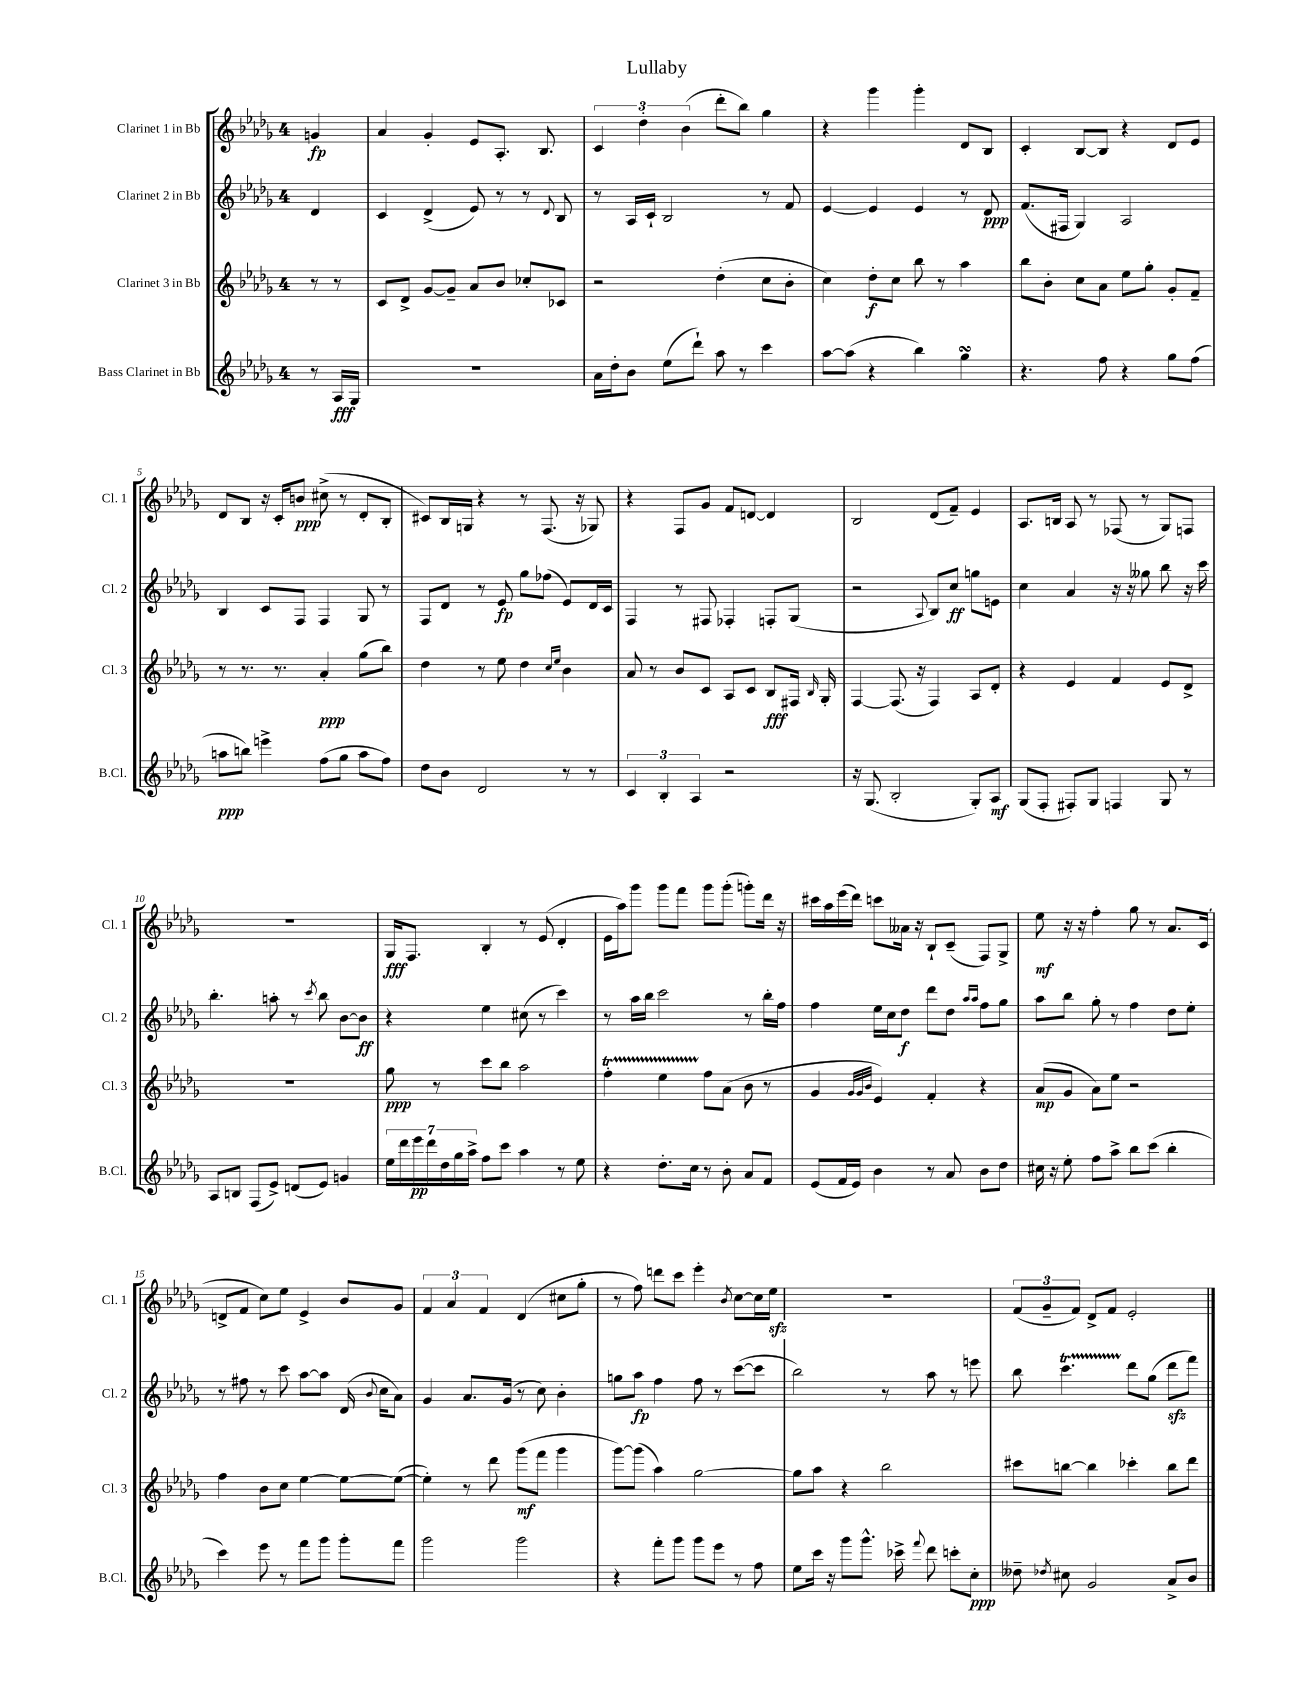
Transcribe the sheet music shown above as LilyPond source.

\header { title = "Lullaby" }
<<
\new StaffGroup <<
\new Staff = "s0" \with { instrumentName = "Clarinet 1 in Bb" shortInstrumentName = "Cl. 1" } {
    \clef treble \key des \major \once \override Staff.TimeSignature.style = #'single-digit \time 4/4 \partial 4
    \autoBeamOff g'4\fp |
    aes'4 ges'4-. ees'8[ aes8.]-. bes8. |
    \tuplet 3/2 { c'4 des''4-. bes'4( } des'''8[-. bes''8]) ges''4 |
    r4 ges'''4 ges'''4-. des'8[ bes8] |
    c'4-. bes8[~ bes8] r4 des'8[ ees'8] |
    des'8[ bes8] r16 c'16[-. b'8]\ppp cis''8->( r8 des'8[-. bes8]-. |
    cis'8[) bes16 g16] r4 r8 f8.( r16 ges8) |
    r4 f8[ ges'8] f'8[ d'8]~ d'4 |
    bes2 des'8[( f'8]--) ees'4 |
    aes8.[ b16] aes8 r8 fes8( r8 ges8[) f8] |
    R1 |
    ges16[\fff f8.] bes4-. r8 ees'8( des'4-. |
    ees'16[ aes''16) ges'''8] ges'''8[ f'''8] ges'''8[ ges'''8]-.( g'''8[-.) des'''16] r16 |
    cis'''16[ aes''16 ees'''16( des'''16]) c'''8[ aeses'16] r16 bes8[-! c'8]--( f8[) ges8]-> |
    ees''8\mf r16 r16 f''4-. ges''8 r8 aes'8.[ c'16]( |
    d'8[-> f'8] c''8[) ees''8] ees'4-> bes'8[ ges'8] |
    \tuplet 3/2 { f'4 aes'4 f'4 } des'4( cis''8[ ges''8]-. |
    r8 f''8) d'''8[ c'''8] ees'''4-. \acciaccatura { bes'8 } c''8[~ c''16 ees''16]\sfz |
    R1 |
    \tuplet 3/2 { f'8[( ges'8-- f'8]) } des'8[-> f'8] ees'2-. \bar "|." |
}
\new Staff = "s1" \with { instrumentName = "Clarinet 2 in Bb" shortInstrumentName = "Cl. 2" } {
    \clef treble \key des \major \once \override Staff.TimeSignature.style = #'single-digit \time 4/4 \partial 4
    \autoBeamOff des'4 |
    c'4 des'4->( ees'8) r8 r8 \appoggiatura { des'8 } bes8 |
    r8 aes16[ c'16]-! bes2 r8 f'8 |
    ees'4~ ees'4 ees'4 r8 des'8\ppp |
    f'8.[( fis16] ges4) aes2 |
    bes4 c'8[ f8] f4 ges8 r8 |
    f8[ des'8] r8 ees'8\fp ges''8[ fes''8]( ees'8[) des'16 c'16] |
    f4 r8 fis8 fes4-. f8[-. ges8]( |
    r2 \appoggiatura { aes8 } bes8[) c''8]\ff g''8[ e'8] |
    c''4 aes'4 r16 r16 geses''8 bes''8 r16 c'''16 |
    bes''4.-. a''8-. r8 \acciaccatura { c'''8 } bes''8 bes'8[~ bes'8]\ff |
    r4 ees''4 cis''8( r8 c'''4) |
    r8 aes''16[ bes''16] c'''2 r8 bes''16[-. f''16] |
    f''4 ees''16[ c''16 des''8]\f des'''8[ des''8] \grace { aes''16[ aes''16] } f''8[ ges''8] |
    aes''8[ bes''8] ges''8-. r8 f''4 des''8[ ees''8]-. |
    r8 fis''8 r8 c'''8 aes''8[~ aes''8] des'16( \appoggiatura { bes'8 } c''16[ aes'8]) |
    ges'4 aes'8.[ ges'16]( r8 c''8) bes'4-. |
    g''8[ aes''8]\fp f''4 f''8 r8 c'''8[~( c'''8] |
    bes''2) r8 aes''8 r8 e'''8 |
    bes''8 c'''4.\startTrillSpan des'''8[\stopTrillSpan ges''8]( des'''8[\sfz f'''8]) \bar "|." |
}
\new Staff = "s2" \with { instrumentName = "Clarinet 3 in Bb" shortInstrumentName = "Cl. 3" } {
    \clef treble \key des \major \once \override Staff.TimeSignature.style = #'single-digit \time 4/4 \partial 4
    \autoBeamOff r8 r8 |
    c'8[ des'8]-> ges'8[~ ges'8]-- aes'8[ bes'8] ces''8[-. ces'8] |
    r2 des''4-.( c''8[ bes'8]-. |
    c''4) des''8[-.\f c''8] bes''8 r8 aes''4 |
    bes''8[ bes'8]-. c''8[ aes'8] ees''8[ ges''8]-. ges'8[-. f'8]-- |
    r8 r8. r8. aes'4-.\ppp ges''8[( bes''8]) |
    des''4 r8 ees''8 des''4 \grace { c''16[ ees''16] } bes'4 |
    aes'8 r8 bes'8[ c'8] aes8[ c'8] bes8[\fff fis16] \grace { bes16 } ges16-. |
    f4~ f8.( r16 f4) aes8[ des'8]-. |
    r4 ees'4 f'4 ees'8[ des'8]-> |
    R1 |
    ges''8\ppp r8 c'''8[ bes''8] aes''2 |
    f''4-.\startTrillSpan ees''4 f''8[\stopTrillSpan aes'8]( bes'8 r8 |
    ges'4 \grace { ges'32[ ges'32 bes'32] } ees'4) f'4-. r4 |
    aes'8[\mp( ges'8] aes'8[) ees''8] r2 |
    f''4 bes'8[ c''8] ees''4~ ees''8[~ ees''8]~( |
    ees''4-.) r8 des'''8 ges'''8[\mf( f'''8] ges'''4 |
    ges'''8[~) ges'''8]( aes''4) ges''2~ |
    ges''8[ aes''8] r4 bes''2 |
    cis'''8[ b''8]~ b''4 ces'''4-. b''8[ des'''8] \bar "|." |
}
\new Staff = "s3" \with { instrumentName = "Bass Clarinet in Bb" shortInstrumentName = "B.Cl." } {
    \clef treble \key des \major \once \override Staff.TimeSignature.style = #'single-digit \time 4/4 \partial 4
    \autoBeamOff r8 aes16[\fff ges16] |
    R1 |
    aes'16[ des''16-. bes'8] ees''8[( des'''8]-!) aes''8 r8 c'''4 |
    aes''8[~ aes''8]( r4 bes''4) ges''4\turn |
    r4. f''8 r4 ges''8[ f''8]( |
    a''8[\ppp b''8]) e'''4-> f''8[( ges''8] a''8[ f''8]) |
    des''8[ bes'8] des'2 r8 r8 |
    \tuplet 3/2 { c'4 bes4-. aes4 } r2 |
    r16 ges8.( bes2-. ges8[-.) aes8]\mf |
    ges8[( f8]-. fis8[-.) ges8] f4 ges8 r8 |
    aes8[ b8] f8[( ees'8]->) d'8[( ees'8]) g'4 |
    \tuplet 7/4 { ees''16[ des'''16 ees'''16\pp des'''16 des''16 ges''16 aes''16]-> } f''8[ c'''8] aes''4 r8 ees''8 |
    r4 des''8.[-. c''16] r8 bes'8-. aes'8[ f'8] |
    ees'8[( f'16 ees'16]) bes'4 r8 aes'8 bes'8[ des''8] |
    cis''16 r16 ees''8-. f''8[ aes''8]-> bes''8[ c'''8]( bes''4-. |
    c'''4) ees'''8 r8 f'''8[ ges'''8] ges'''8[-. f'''8] |
    ges'''2 ges'''2 |
    r4 f'''8[-. ges'''8] ges'''8[ ees'''8] r8 f''8 |
    ees''8[ c'''16] r16 ges'''8[ ges'''8.]-^ ces'''16-> \appoggiatura { f'''8 } des'''8 c'''8[-. c''8]-.\ppp |
    deses''8-- \acciaccatura { des''8 } cis''8 ges'2 aes'8[-> bes'8] \bar "|." |
}
>>
>>
